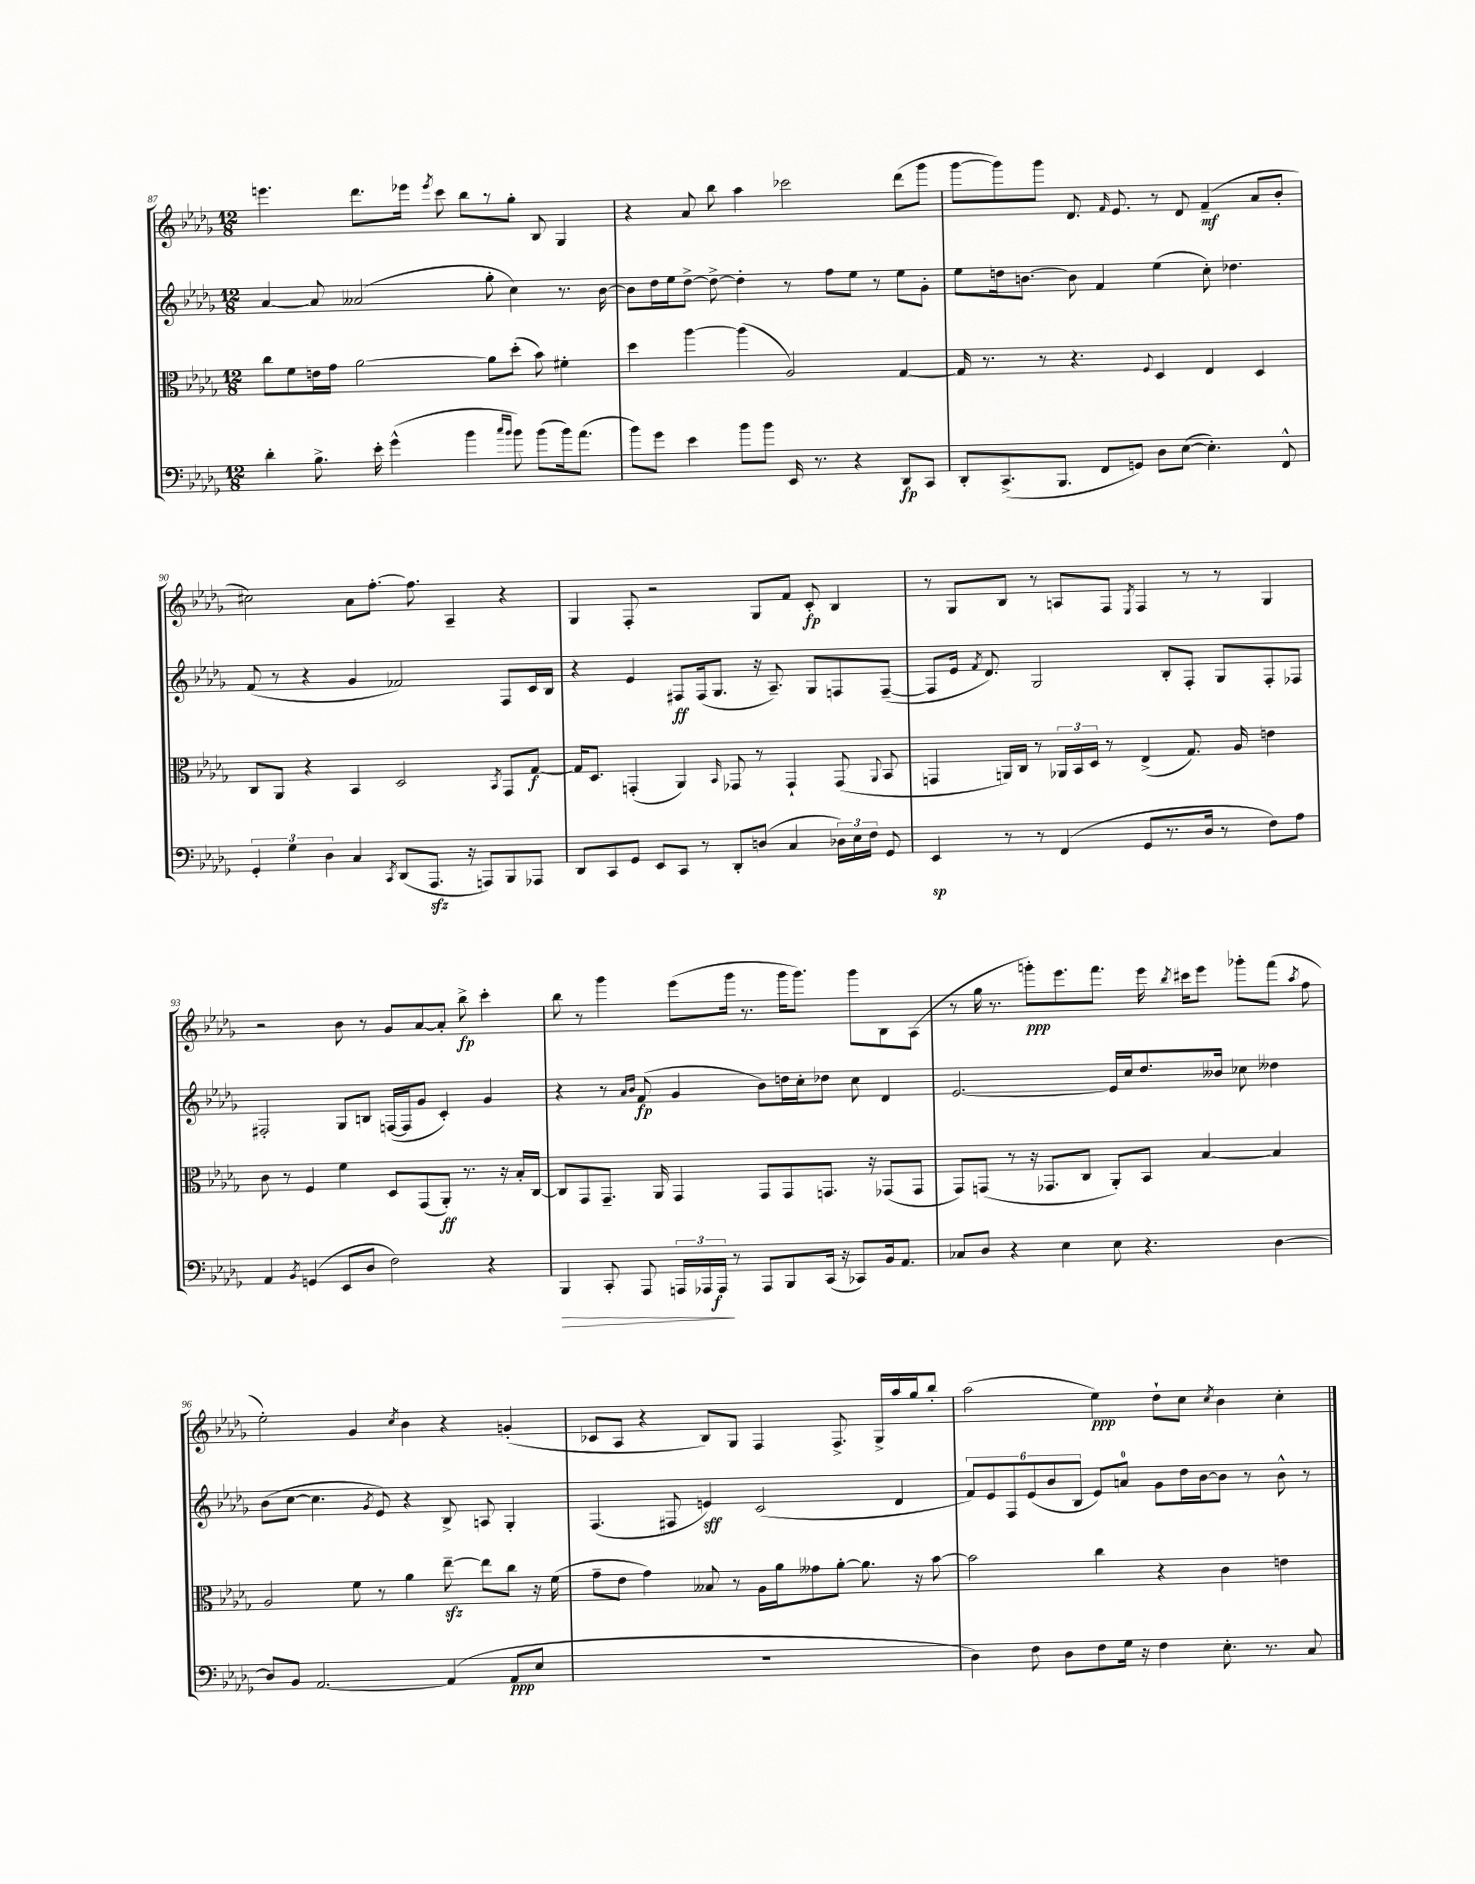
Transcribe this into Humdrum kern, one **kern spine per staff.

**kern	**kern	**kern	**kern
*staff4	*staff3	*staff2	*staff1
*clefF4	*clefC3	*clefG2	*clefG2
*k[b-e-a-d-g-]	*k[b-e-a-d-g-]	*k[b-e-a-d-g-]	*k[b-e-a-d-g-]
*M12/8	*M12/8	*M12/8	*M12/8
4d-'	8cc	[4a-	4.eee
.	8f	.	.
8.B-^	16e	8a-]	.
.	16g-	.	.
.	[2a-	(2a--	8.ddd-
16e-'	.	.	.
(4g-^^	.	.	.
.	.	.	16eee-
.	.	.	8qeee-
.	.	.	8ccc
4b-	.	.	8bb-
.	8a-]	8gg-'	8r
16qqcc	.	.	.
16qqb-	.	.	.
8b-)	(8dd-'	4cc)	8gg-'
(8b-	8b-)	.	8B-
16b-)	4f#'	8.r	4G-
(8.a-	.	.	.
.	.	[16b-	.
=	=	=	=
8b-)	4dd-	8b-]	4r
8g-	.	16dd-	.
.	.	16ee-	.
4e-	[4aa-	[8dd-^	8a-
.	.	8dd-^_	8bb-
8b-	(4aa-]	4dd-']	4aa-
8b-	.	.	.
16EE-	2A-)	8r	2ccc-
8.r	.	.	.
.	.	8ff	.
4r	.	8ee-	.
.	.	8r	.
8DD-	[4G-	8ee-	(8ddd-
8CC	.	8g-'	8ggg-
=	=	=	=
8DD-'	16G-]	8ee-	[8ggg-
.	8.r	.	.
(8.CC^	.	16dd	8ggg-])
.	.	[8.b	.
.	8r	.	8ggg-
8.BBB-	.	.	.
.	4.r	8b]	8.d-
8FF	.	4f	.
.	.	.	16qqf
.	.	.	8.e-
8GG)	.	.	.
.	8qqF	.	.
8D-	4D-	(4ee-	8r
([8E-	.	.	8d-
4.E-'])	4E-	8cc')	(4f~
.	.	4.dd-	.
.	4D-	.	8a-
8FF^^	.	.	8b-'
=	=	=	=
6GG-'	8C	(8f	2cc#)
.	8AA-	8r	.
6G-	.	.	.
.	4r	4r	.
6D-	.	.	.
4C	4BB-	4g-	8a-
.	.	.	[8.ff'
8qCC	.	.	.
(8DD-	2D-	2f-)	.
.	.	.	8.ff]
8.AAA-	.	.	.
.	.	.	4A-~
16r	.	.	.
8AAA)	.	.	.
.	8qBB-	.	.
8BBB-	8GG-	8F	4r
8AAA-	[8G-	16c	.
.	.	16B-	.
=	=	=	=
8DD-	16G-]	4r	4G-
.	8.D-	.	.
8CC	.	.	.
8GG-	(4GG'	4e-	8F'
8EE-	.	.	2r
8CC	4AA-)	8F#	.
8r	.	(16F#	.
.	.	8.G-	.
.	16qqBB-	.	.
8DD-'	8GG-	.	.
(8D	8r	16r	8G-
.	.	8.A-~)	.
4C	4GG-`	.	8f
.	.	8G-	8c'
24D-)	(8GG-	8F	4B-
24E-	.	.	.
24F	.	.	.
.	8qqAA-	.	.
8GG-	8BB-	([8F~	.
=	=	=	=
4EE-	4GG	8F]	8r
.	.	16e-	8G-
.	.	8qf	.
.	.	8.d-)	.
8r	16AA)	.	8B-
.	16C	.	.
8r	8r	2G-	8r
(4FF	24AA-	.	8A
.	24BB-	.	.
.	24D-	.	.
.	8r	.	8F
.	.	.	8qE-
8GG-	(4E-^	.	4F
8.r	.	8B-'	.
.	8.G-)	8F'	8r
16D-	.	.	.
8r	.	8G-	8r
.	16A-	.	.
8F)	4e	8F'	4G-
8A-	.	8F-	.
=	=	=	=
4AA-	8c	2F#'	2r
.	8r	.	.
8qBB-	.	.	.
(4GG	4F	.	.
8EE-	4f	8G-	8b-
8D-	.	8B	8r
2F)	8D-	([16F	8g-
.	.	16F]	.
.	(8GG-	8g-	[8a-
.	8AA-')	4c')	8a-']
.	8.r	.	8bb-^
4r	.	4g-	4ccc'
.	16r	.	.
.	16B-'	.	.
.	[16C	.	.
=	=	=	=
4BBB-	8C]	4r	8bb-
.	8GG-	.	8r
8CC'	8.GG-~	8r	4ggg-
.	.	16qqa-	.
.	.	16qqb-	.
8AAA-	.	(8f	.
.	16AA-	.	.
24AAA	4GG-	4g-	(8eee-
24AAA-	.	.	.
24AAA-	.	.	.
8r	.	.	16ggg-
.	.	.	8.r
8AAA-	8GG-	8b-)	.
8BBB-	8GG-	16dd	16ggg-
.	.	16cc'	8.ggg-)
(16CC	8.GG	8dd-	.
16r	.	.	.
8CC-)	.	8cc	8ggg-
.	16r	.	.
16BB-	(8GG-	4d-	8B-
8.AA-	.	.	.
.	8GG-	.	(8A-
=	=	=	=
8C-	8GG-)	[2.e-	8r
8D-	(8GG	.	16gg-
.	.	.	8.r
4r	8r	.	.
.	16r	.	8ggg')
.	8.GG-	.	.
4E-	.	.	8.eee-
.	8C	.	.
.	.	.	8.fff
8E-	8AA-')	16e-]	.
.	.	16cc	.
4.r	8BB-	8.dd-	16eee-
.	.	.	8qbb-
.	.	.	16ccc#
.	[4B-	.	8eee-
.	.	16b--	.
.	.	8cc-	8ggg-'
[4D-	4B-]	4dd--	(8fff
.	.	.	8qaa-
.	.	.	8ff
=	=	=	=
8D-]	2A-	(8b-	2ee-')
8BB-	.	[8cc	.
[2.AA-	.	4.cc]	.
.	8f	.	4g-
.	.	8qg-	.
.	8r	8e-)	.
.	.	.	8qcc
.	4a-	4r	4b-
(4AA-]	[8ee-~	8B-^	4r
.	8ee-]	8A	.
8AA-	8cc	4G-'	(4g'
8E-	16r	.	.
.	(16f	.	.
=	=	=	=
1.r	8g-~	(4.F	8c-
.	8e-	.	8A-
.	4g-)	.	4r
.	.	8F#	.
.	8B--	4e)	8B-)
.	8r	.	8G-
.	16A-	(2c	4F
.	16a-	.	.
.	8g--	.	.
.	[8a-'	.	8.F^
.	8.a-]	.	.
.	.	.	16G-^
.	.	4d-	16aa-
.	16r	.	16gg-
.	[8b-	.	8bb-'
=	=	=	=
4D-)	2b-]	12f)	(2aa-
.	.	12e-	.
.	.	12F	.
8F	.	(12e-	.
.	.	12b-	.
8D-	.	.	.
.	.	12B-	.
8F	4cc	8e-)	4ee-)
16G-	.	8a	.
16r	.	.	.
4F	4r	8g-	8dd-`
.	.	16dd-	8cc
.	.	[16b-	.
.	.	.	8qcc
8.E-'	4c	8b-]	4b-
.	.	8r	.
8.r	.	.	.
.	4e	8b-^^	4cc'
8C	.	8r	.
==	==	==	==
*-	*-	*-	*-
